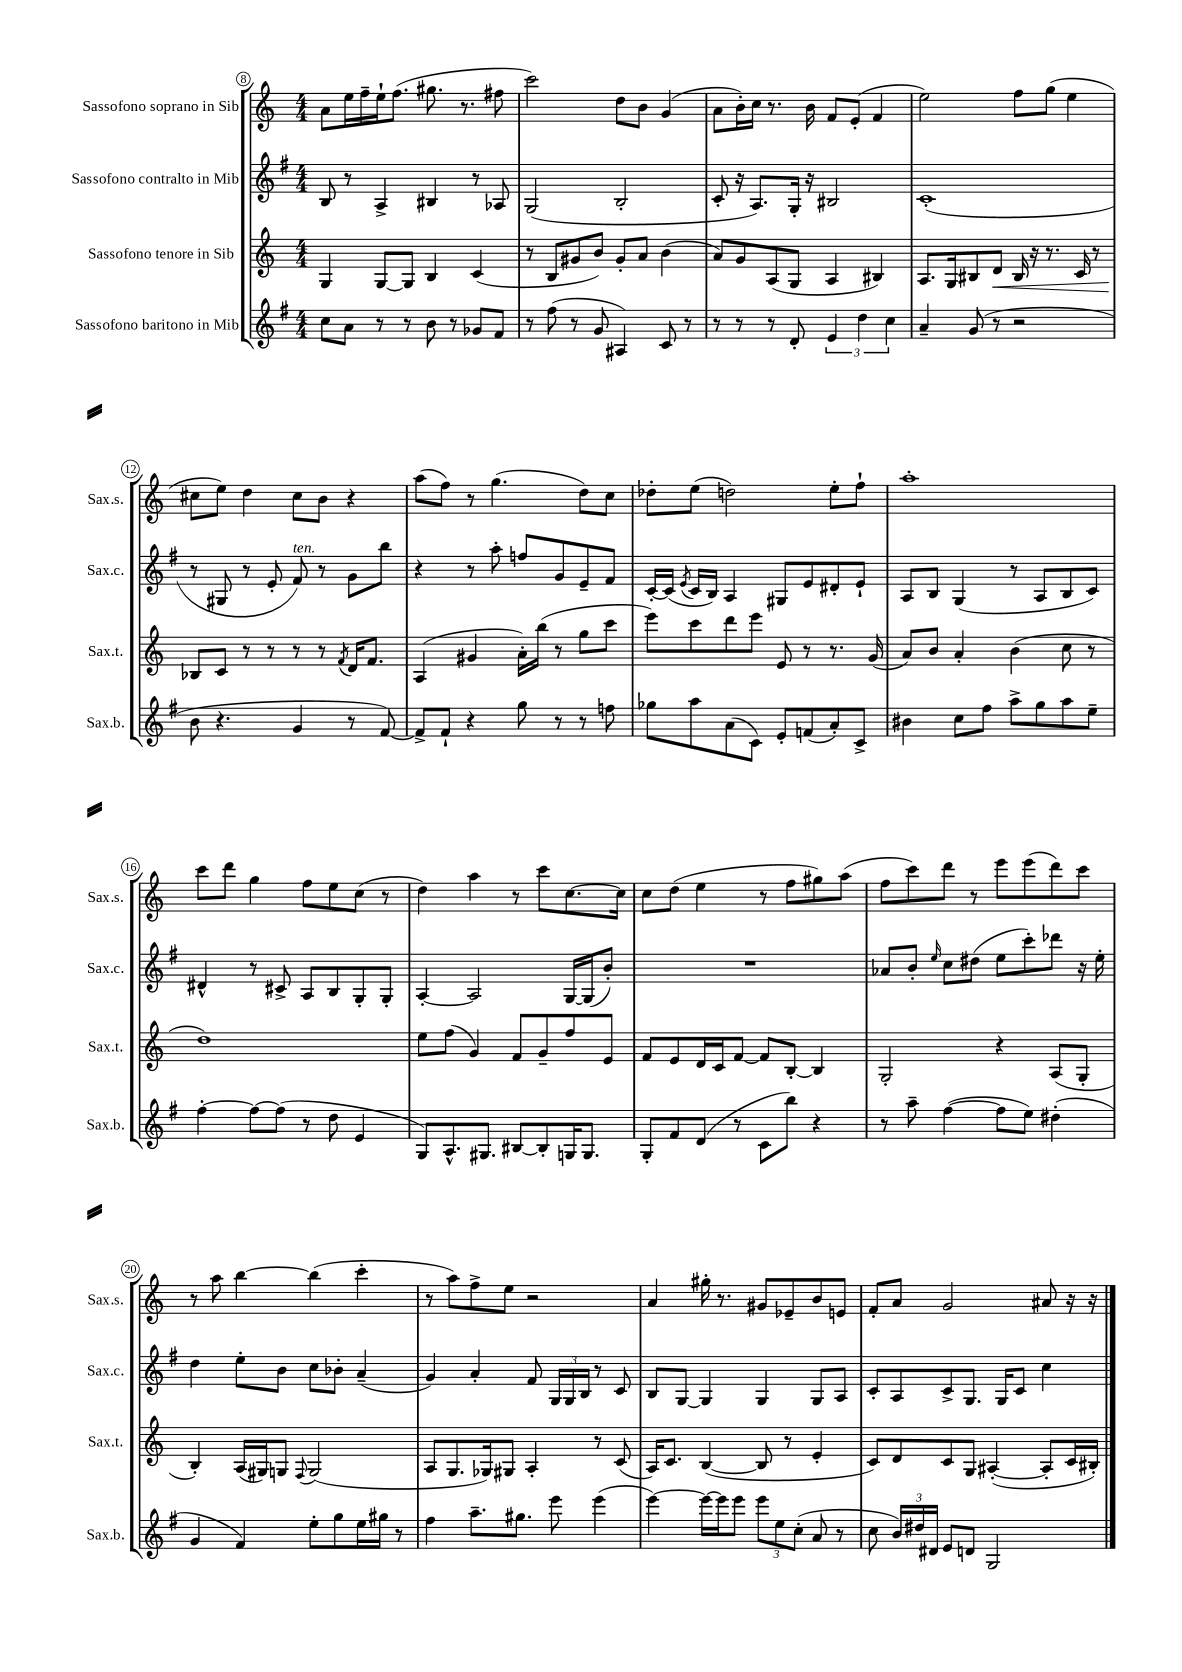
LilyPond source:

<<
\new StaffGroup <<
\new Staff = "s0" \with { instrumentName = "Sassofono soprano in Sib" shortInstrumentName = "Sax.s." } {
    \clef treble \key c \major \numericTimeSignature \time 4/4
    \autoBeamOff a'8[ e''16 f''16-- e''16-! f''8.]( gis''8. r8. fis''8 |
    c'''2) d''8[ b'8] g'4( |
    a'8[ b'16-.) c''16] r8. b'16 f'8[ e'8]-.( f'4 |
    e''2) f''8[ g''8]( e''4 |
    cis''8[ e''8]) d''4 cis''8[ b'8] r4 |
    a''8[( f''8]) r8 g''4.( d''8[) c''8] |
    des''8[-. e''8]( d''2) e''8[-. f''8]-! |
    a''1-. |
    c'''8[ d'''8] g''4 f''8[ e''8 c''8]( r8 |
    d''4) a''4 r8 c'''8[ c''8.~ c''16] |
    c''8[ d''8]( e''4 r8 f''8[ gis''8) a''8]( |
    f''8[ c'''8) d'''8] r8 e'''8[ e'''8( d'''8) c'''8] |
    r8 a''8 b''4~ b''4( c'''4-. |
    r8 a''8[) f''8-> e''8] r2 |
    a'4 gis''16-. r8. gis'8[ ees'8-- b'8 e'8] |
    f'8[-. a'8] g'2 ais'8 r16 r16 \bar "|." |
}
\new Staff = "s1" \with { instrumentName = "Sassofono contralto in Mib" shortInstrumentName = "Sax.c." } {
    \clef treble \key g \major \numericTimeSignature \time 4/4
    \autoBeamOff b8 r8 a4-> bis4 r8 aes8 |
    g2( b2-. |
    c'8-. r16 a8.[) g16]-. r16 bis2 |
    c'1-.( |
    r8 gis8 r8 e'8-. fis'8^\markup { \italic "ten." }) r8 g'8[ b''8] |
    r4 r8 a''8-. f''8[ g'8 e'8-- fis'8] |
    c'16[~-. c'16]( \acciaccatura { e'8 } c'16[ b16]) a4 gis8[ e'8 dis'8-. e'8]-! |
    a8[ b8] g4( r8 a8[ b8 c'8]) |
    dis'4-^ r8 cis'8-> a8[ b8 g8-. g8]-. |
    a4~-. a2 g16[~ g16( b'8]-.) |
    R1 |
    aes'8[ b'8]-. \grace { e''16 } c''8[ dis''8]( e''8[ c'''8-.) des'''8] r16 e''16-. |
    d''4 e''8[-. b'8] c''8[ bes'8]-. a'4--( |
    g'4) a'4-. fis'8 \tuplet 3/2 { g16[ g16 b16] } r8 c'8 |
    b8[ g8]~ g4 g4 g8[ a8] |
    c'8[-. a8 c'8-> g8.] g16[ c'8] c''4 \bar "|." |
}
\new Staff = "s2" \with { instrumentName = "Sassofono tenore in Sib" shortInstrumentName = "Sax.t." } {
    \clef treble \key c \major \numericTimeSignature \time 4/4
    \autoBeamOff g4 g8[~ g8] b4 c'4( |
    r8 b8[ gis'8 b'8]) gis'8[-. a'8] b'4( |
    a'8[) g'8 a8( g8] a4 bis4) |
    a8.[ g16 bis8 d'8]\< bis16 r16 r8. c'16 r8 |
    bes8[\! c'8] r8 r8 r8 r8 \acciaccatura { f'8 } d'16[ f'8.] |
    a4( gis'4 a'16[-.) b''16]( r8 g''8[ c'''8] |
    e'''8[) c'''8 d'''8 e'''8] e'8 r8 r8. g'16( |
    a'8[) b'8] a'4-. b'4( c''8 r8 |
    d''1) |
    e''8[ f''8]( g'4) f'8[ g'8-- f''8 e'8] |
    f'8[ e'8 d'16 c'16 f'8]~ f'8[ b8]~-. b4 |
    g2-. r4 a8[( g8]-. |
    b4-.) a16[( gis16) g8] \appoggiatura { f8 } g2( |
    a8[ g8. ges16) gis8] a4-. r8 c'8( |
    a16[) c'8.] b4~( b8 r8 e'4-. |
    c'8[) d'8 c'8 g8] ais4~-.( ais8[-. c'16 bis16]-.) \bar "|." |
}
\new Staff = "s3" \with { instrumentName = "Sassofono baritono in Mib" shortInstrumentName = "Sax.b." } {
    \clef treble \key g \major \numericTimeSignature \time 4/4
    \autoBeamOff c''8[ a'8] r8 r8 b'8 r8 ges'8[ fis'8] |
    r8 fis''8( r8 g'8 ais4) c'8 r8 |
    r8 r8 r8 d'8-. \tuplet 3/2 { e'4 d''4 c''4 } |
    a'4-- g'8( r8 r2 |
    b'8 r4. g'4 r8 fis'8~) |
    fis'8[-> fis'8]-! r4 g''8 r8 r8 f''8 |
    ges''8[ a''8 a'8( c'8]) e'8[-. f'8( a'8-.) c'8]-> |
    bis'4 c''8[ fis''8] a''8[-> g''8 a''8 e''8]-- |
    fis''4~-. fis''8[~ fis''8]( r8 d''8 e'4 |
    g8[) a8.-^ gis8.] bis8[~ bis8-. g16 g8.] |
    g8[-. fis'8 d'8]( r8 c'8[ b''8]) r4 |
    r8 a''8-- fis''4~( fis''8[ e''8]) dis''4-.( |
    g'4 fis'4) e''8[-. g''8 e''16 gis''16] r8 |
    fis''4 a''8.[-- gis''8.] e'''8 e'''4( |
    e'''4~) e'''16[~ e'''16 e'''8] \tuplet 3/2 { e'''8[ e''8 c''8]-.( } a'8 r8 |
    c''8 \tuplet 3/2 { b'16[) dis''16 dis'16] } e'8[ d'8] g2 \bar "|." |
}
>>
>>
\layout { \context { \Score currentBarNumber = #8 \override BarNumber.stencil = #(make-stencil-circler 0.1 0.3 ly:text-interface::print) } }
